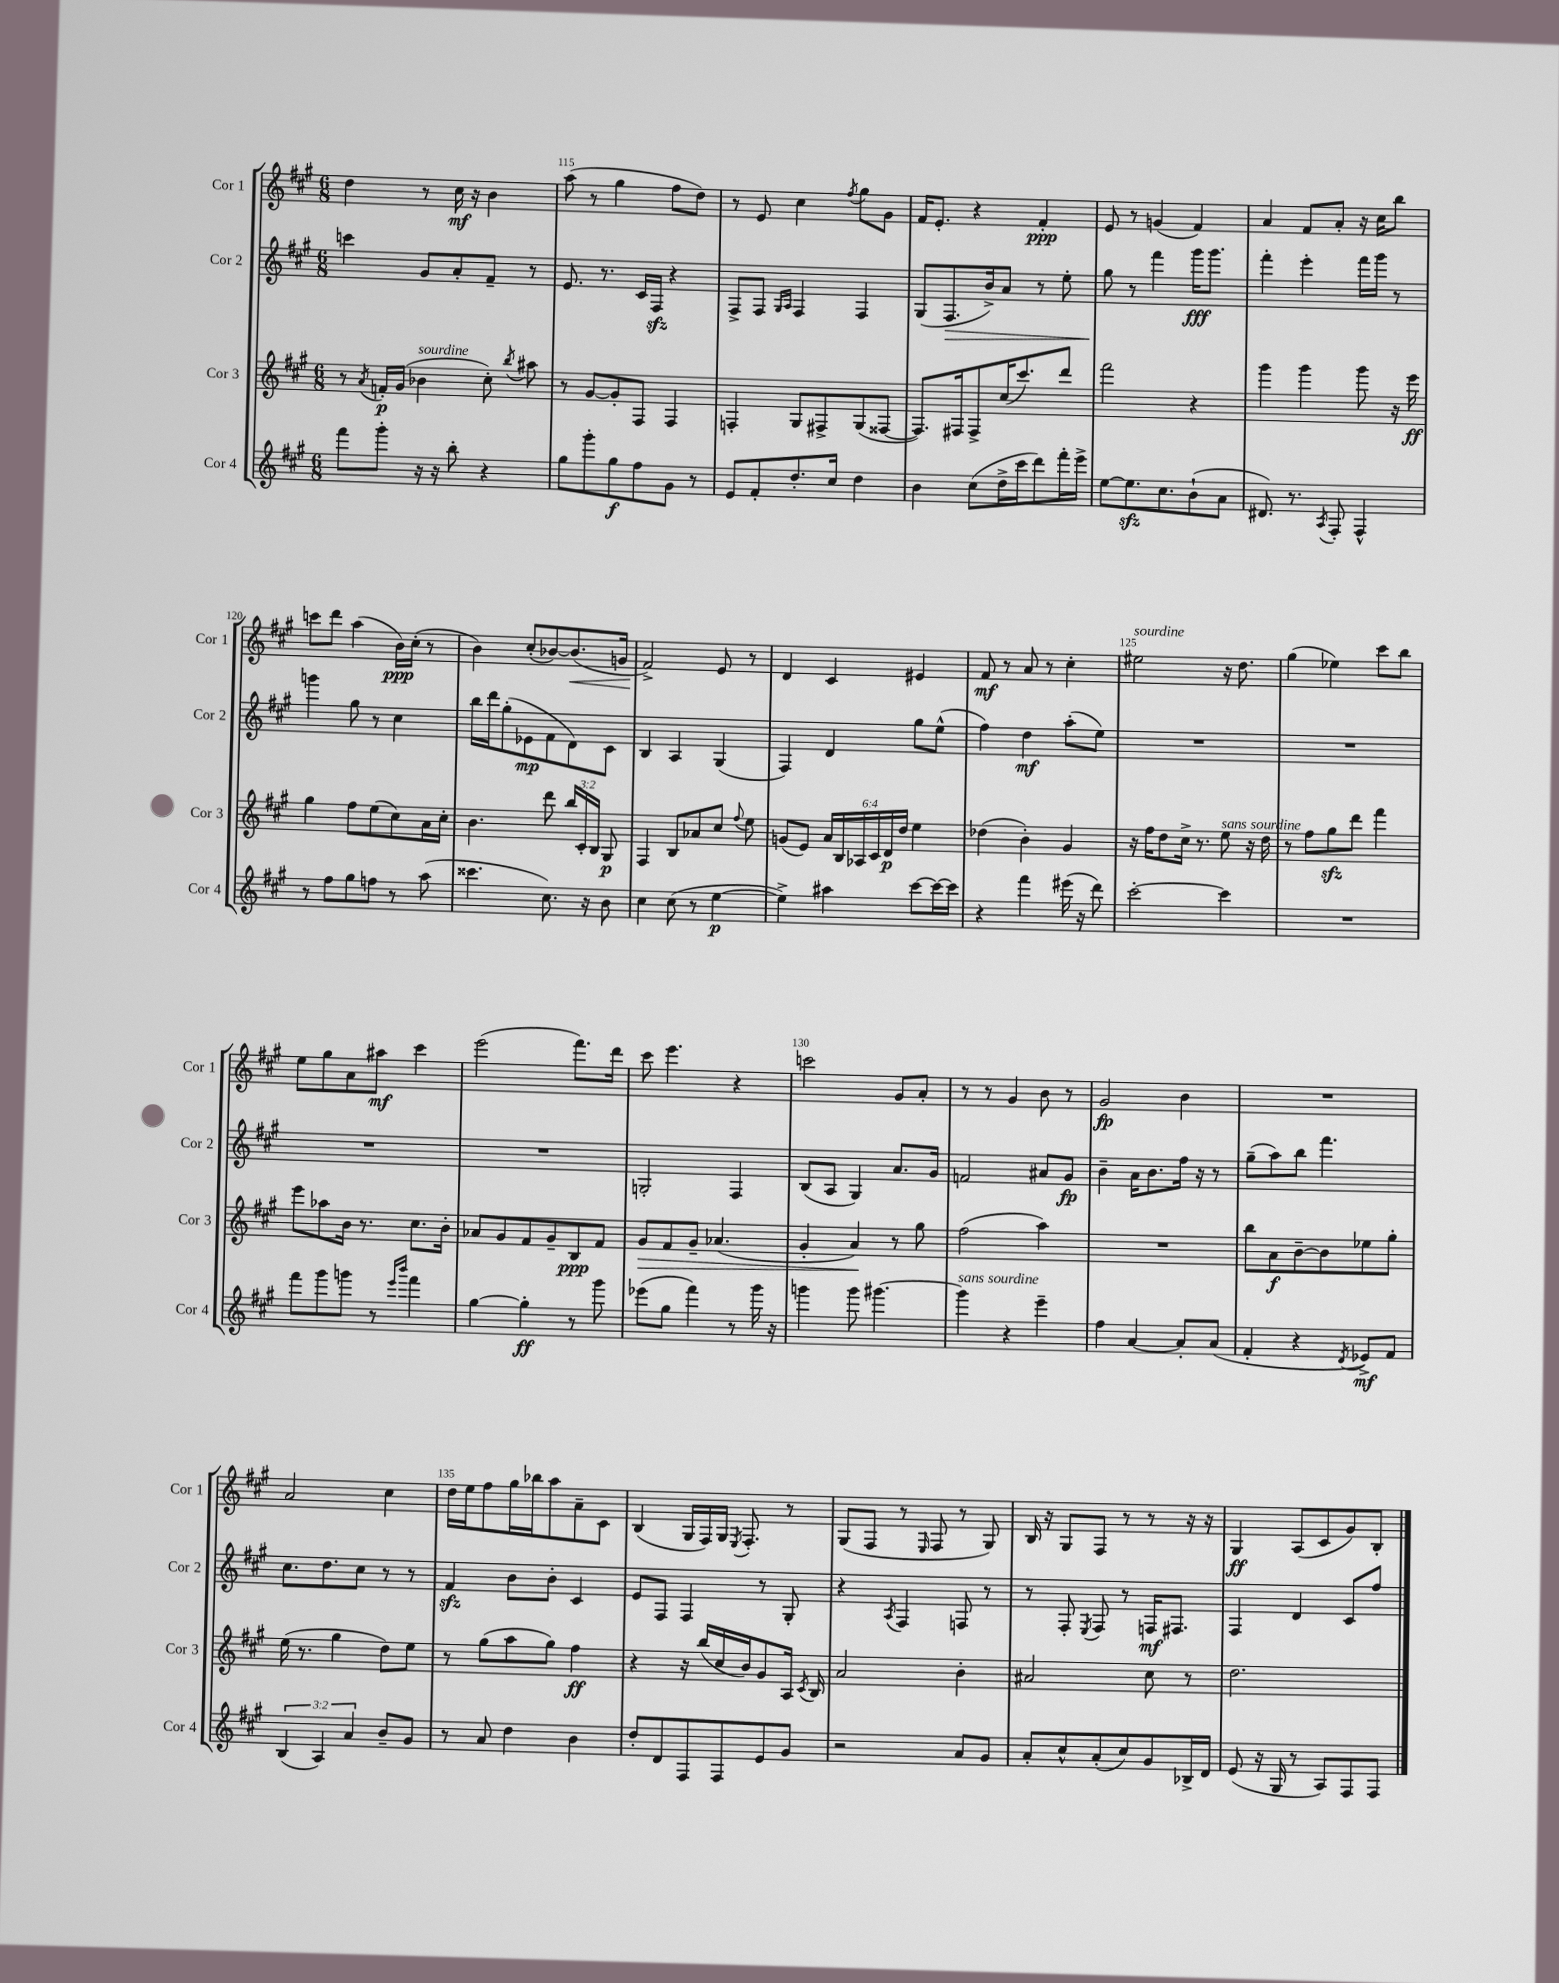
<<
\new StaffGroup <<
\new Staff = "s0" \with { instrumentName = "Cor 1" shortInstrumentName = "Cor 1" } {
    \clef treble \key a \major \numericTimeSignature \time 6/8
    \autoBeamOff d''4 r8 cis''16\mf r16 b'4 |
    a''8( r8 gis''4 fis''8[ d''8]) |
    r8 e'8 cis''4 \acciaccatura { fis''8 } gis''8[ gis'8] |
    fis'16[ e'8.]-. r4 fis'4-.\ppp |
    e'8 r8 g'4( fis'4) |
    a'4 fis'8[ a'8]-. r16 cis''16[ b''8] |
    c'''8[ d'''8] a''4( b'16[\ppp) cis''16]-.( r8 |
    b'4) cis''8[-.( bes'8~) bes'8.\<( g'16] |
    fis'2->\!) e'8 r8 |
    d'4 cis'4 eis'4 |
    fis'8\mf r8 a'8 r8 cis''4-. |
    eis''2^\markup { \italic "sourdine" } r16 d''8. |
    gis''4( ees''4) cis'''8[ b''8] |
    e''8[ gis''8 a'8 ais''8]\mf cis'''4 |
    e'''2( fis'''8.[) d'''16] |
    cis'''8 e'''4. r4 |
    c'''2 gis'8[ a'8]-. |
    r8 r8 gis'4 b'8 r8 |
    gis'2\fp b'4 |
    R2. |
    a'2 cis''4 |
    d''16[ e''16 fis''8 gis''16 bes''16 a''8 a'8-- cis'8] |
    b4( gis16[ fis16) gis16] \acciaccatura { e8 } fis8.-. r8 |
    gis8[( fis8] r8 \grace { e16 } fis8 r8 gis8) |
    b16 r16 gis8[ fis8] r8 r8 r16 r16 |
    gis4\ff a8[( cis'8 gis'8) b8]-. \bar "|." |
}
\new Staff = "s1" \with { instrumentName = "Cor 2" shortInstrumentName = "Cor 2" } {
    \clef treble \key a \major \numericTimeSignature \time 6/8
    \autoBeamOff c'''4 gis'8[ a'8-. fis'8]-- r8 |
    e'8. r8. cis'16[ fis16]\sfz r4 |
    fis8[-> fis8] \grace { gis16[ a16] } fis4 fis4 |
    gis8[( fis8.\> b'16->) a'8] r8 e''8-. |
    gis''8\! r8 fis'''4 gis'''16[\fff gis'''8.] |
    fis'''4-. e'''4-. fis'''16[ gis'''16] r8 |
    g'''4 gis''8 r8 cis''4 |
    b''16[ d'''16 gis''8-.( ees'8\mp fis'8 d'8) cis'8] |
    b4 a4 gis4( |
    fis4) d'4 gis''8[ e''8]-^( |
    fis''4) d''4\mf a''8[-.( e''8]) |
    R2. |
    R2. |
    R2. |
    R2. |
    g2-. fis4 |
    b8[( a8] gis4) a'8.[ gis'16] |
    f'2 ais'8[ gis'8]\fp |
    b'4-- a'16[ b'8. fis''16] r16 r8 |
    gis''8[--( a''8) b''8] fis'''4. |
    cis''8.[ d''8. cis''8] r8 r8 |
    fis'4\sfz b'8[ b'8]-. cis'4 |
    e'8[ fis8] fis4 r8 gis8-. |
    r4 \acciaccatura { a8 } fis4 f8 r8 |
    r8 fis8-. \acciaccatura { e8 } fis8 r8 f16[\mf fis8.] |
    fis4 d'4 cis'8[ fis''8] \bar "|." |
}
\new Staff = "s2" \with { instrumentName = "Cor 3" shortInstrumentName = "Cor 3" } {
    \clef treble \key a \major \numericTimeSignature \time 6/8 \override Staff.TupletNumber.text = #tuplet-number::calc-fraction-text
    \autoBeamOff r8 \acciaccatura { a'8 } f'16[-.\p gis'16]( bes'4^\markup { \italic "sourdine" } cis''8-.) \acciaccatura { b''8 } ais''8 |
    r8 gis'8[~ gis'8-. fis8] fis4 |
    f4-. gis8[ fis8-> gis8( fisis8]~ |
    fisis8.[) fis16 fis8-> cis''16( cis'''8.) d'''8] |
    fis'''2 r4 |
    gis'''4 gis'''4 gis'''8 r16 e'''16\ff |
    gis''4 fis''8[ e''8( cis''8) a'16 cis''16]-. |
    b'4. d'''8 \tuplet 3/2 { b''16[ cis'16-. b16] } gis8\p |
    fis4 b8[ aes'8 cis''8] \appoggiatura { fis''8 } e''8 |
    g'8[( e'8]) \tuplet 6/4 { a'16[ b16 aes16 cis'16 d'16\p d''16] } e''4 |
    des''4( b'4-.) gis'4 |
    r16 fis''16[ d''8 cis''16]-> r8. e''8^\markup { \italic "sans sourdine" } r16 d''16 |
    r8 fis''8[ gis''8\sfz d'''8] fis'''4 |
    e'''8[ aes''8 b'16] r8. cis''8.[ b'16]-. |
    aes'8[ gis'8 fis'8 gis'8-- b8\ppp fis'8] |
    gis'8[\> fis'8 gis'8]-- aes'4.( |
    gis'4-. a'4\!) r8 gis''8 |
    fis''2( a''4) |
    R2. |
    b''8[ a'8\f b'8~-- b'8 ees''8 gis''8]-. |
    e''16( r8. gis''4 d''8[) e''8] |
    r8 gis''8[( a''8 gis''8]) fis''4\ff |
    r4 r16 b''16[( cis''16 b'16) gis'8 a16] \acciaccatura { cis'8 } b16 |
    a'2 b'4-. |
    ais'2 cis''8 r8 |
    d''2. \bar "|." |
}
\new Staff = "s3" \with { instrumentName = "Cor 4" shortInstrumentName = "Cor 4" } {
    \clef treble \key a \major \numericTimeSignature \time 6/8 \override Staff.TupletNumber.text = #tuplet-number::calc-fraction-text
    \autoBeamOff fis'''8[ gis'''8]-. r16 r16 b''8-. r4 |
    gis''8[ gis'''8-. gis''8\f fis''8 gis'8] r8 |
    e'8[ fis'8-. d''8.-. cis''16] d''4 |
    b'4 cis''8[( d''16-> cis'''16 d'''8) fis'''16-. e'''16]-> |
    e''8[~ e''8.\sfz cis''8. b'8-!( a'8] |
    dis'8.) r8. \acciaccatura { a8 } fis8-. fis4-^ |
    r8 fis''8[ gis''8 f''8] r8 a''8( |
    cisis'''4. cis''8.) r16 b'8 |
    cis''4 cis''8( r8 e''4~\p |
    e''4->) ais''4 cis'''8[~ cis'''16~ cis'''16] |
    r4 fis'''4 eis'''16( r16 d'''8) |
    cis'''2~-. cis'''4 |
    R2. |
    fis'''8[ gis'''8 g'''8] r8 \grace { e'''16[ b'''16] } fis'''4 |
    gis''4~ gis''4-.\ff r8 gis'''8 |
    ees'''8[( gis''8] fis'''4) r8 gis'''16 r16 |
    g'''4 g'''8 gis'''4.~ |
    gis'''4^\markup { \italic "sans sourdine" } r4 e'''4-- |
    fis''4 a'4~ a'8[-. a'8]( |
    fis'4-. r4 \acciaccatura { d'8 } ees'8[->\mf) fis'8] |
    \tuplet 3/2 { b4( a4) a'4 } b'8[-- gis'8] |
    r8 a'8 d''4 b'4 |
    d''8[-. d'8 fis8 fis8 e'8 gis'8] |
    r2 a'8[ gis'8] |
    a'8[-. cis''8-^ a'8-.( cis''8) gis'8 bes16-> d'16] |
    e'8( r16 gis16 r8 a8[) fis8 fis8] \bar "|." |
}
>>
>>
\layout { \context { \Score currentBarNumber = #114 \override BarNumber.break-visibility = ##(#f #t #t) barNumberVisibility = #(every-nth-bar-number-visible 5) } }
